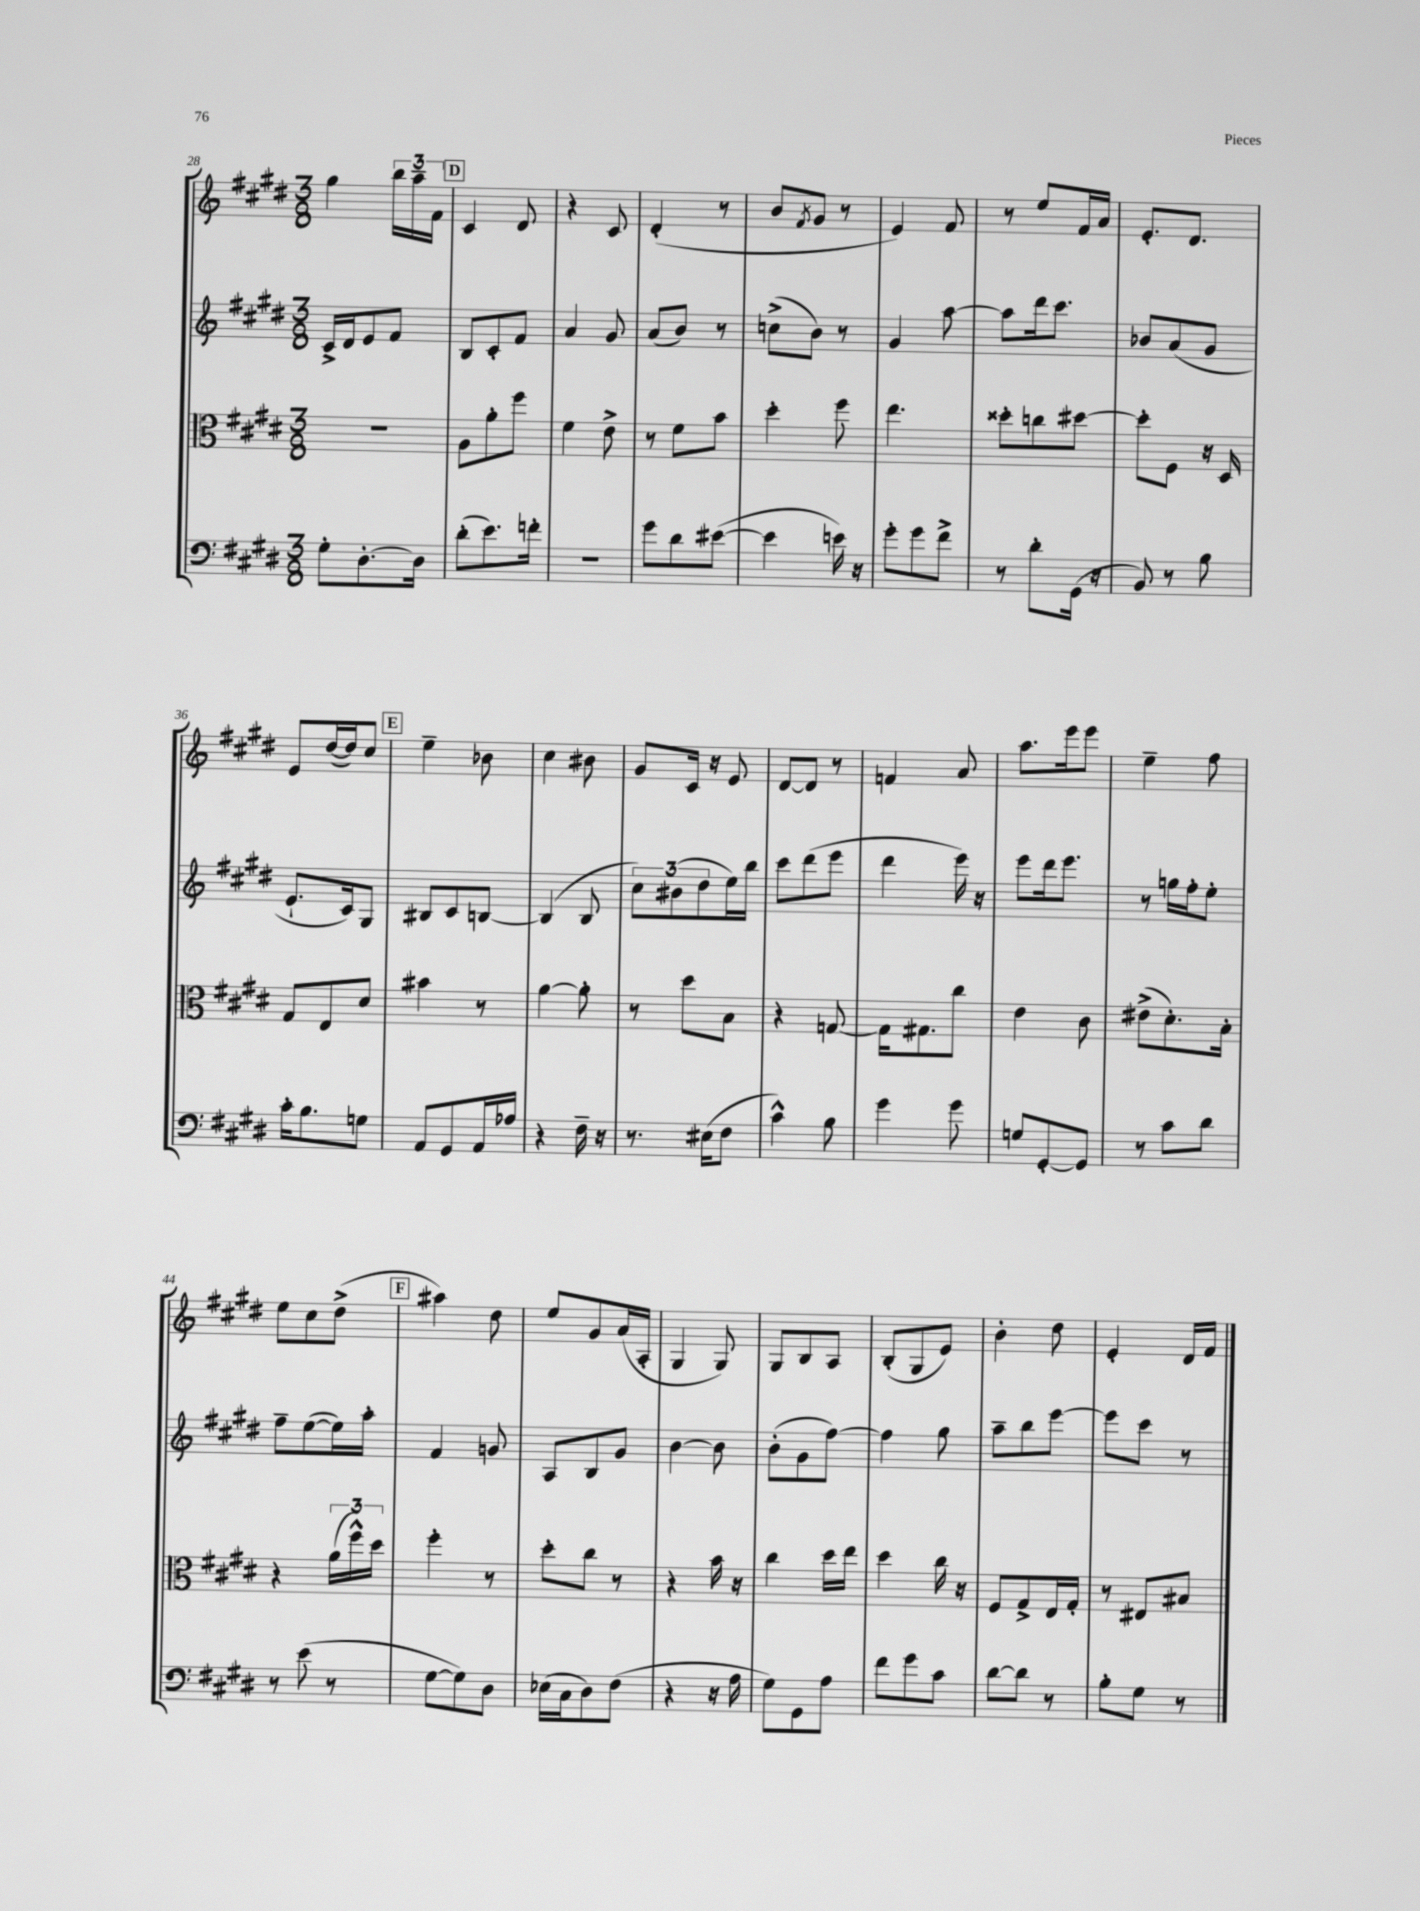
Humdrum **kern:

**kern	**kern	**kern	**kern
*staff4	*staff3	*staff2	*staff1
*clefF4	*clefC3	*clefG2	*clefG2
*k[f#c#g#d#]	*k[f#c#g#d#]	*k[f#c#g#d#]	*k[f#c#g#d#]
*M3/8	*M3/8	*M3/8	*M3/8
8G#'	4.r	16c#^	4gg#
.	.	16d#	.
[8.D#'	.	8e	.
.	.	8f#	24bb
.	.	.	24aa~
16D#]	.	.	.
.	.	.	24f#
=	=	=	=
(8d#'	8A	8B	4c#
8.e)	8a'	8c#'	.
.	8ff#	8f#	8d#
16f'	.	.	.
=	=	=	=
4.r	4f#	4a	4r
.	8e^	8g#	8c#
=	=	=	=
8g#	8r	(8a	(4d#'
8d#	8f#	8b)	.
([8e#	8b	8r	8r
=	=	=	=
4e#]	4dd#'	(8cc^	8b
.	.	.	8qf#
.	.	8b)	8g#
16e)	8ff#	8r	8r
16r	.	.	.
=	=	=	=
8g#'	4.ee	4g#	4e)
8g#	.	.	.
8f#^	.	[8aa	8f#
=	=	=	=
8r	8dd##'	8aa]	8r
8d#'	8cc	16ddd#	8ee
.	.	8.ccc#	.
(16GG#	[8dd#	.	16f#
16r	.	.	16a
=	=	=	=
8BB)	8dd#']	8b-	8.e'
8r	8F#	(8a	.
.	.	.	8.d#
8B	16r	8g#	.
.	16D#	.	.
=	=	=	=
16c#'	8G#	8.e`	8e
8.B	.	.	.
.	8E	.	([16dd#
.	.	16c#)	16dd#])
8G	8d#	8G#	8cc#
=	=	=	=
8AA	4b#	8B#	4ee~
8GG#	.	8c#	.
16AA	8r	[8B	8b-
16A-	.	.	.
=	=	=	=
4r	[4a	(4B]	4cc#
16F#~	8a']	8B	8b#
16r	.	.	.
=	=	=	=
8.r	8r	12cc#)	8g#
.	.	(12b#	.
.	8dd#	.	16c#
.	.	12dd#	.
(16E#	.	.	16r
8F#	8B	16ee)	8e
.	.	16bb	.
=	=	=	=
4c#^^)	4r	8ccc#	[8d#
.	.	(8ddd#	8d#]
8B	[8G	8eee	8r
=	=	=	=
4g#	16G]	4ddd#	4f
.	8.G#	.	.
8g#	8cc#	16eee)	8a
.	.	16r	.
=	=	=	=
8G	4e	8eee	8.aa
[8GG#'	.	16ddd#	.
.	.	8.eee	16eee
8GG#]	8c#	.	8eee
=	=	=	=
8r	(8e#^	8r	4ee~
8c#	8.d#')	16gg	.
.	.	16ff#'	.
8d#	.	8ee'	8ff#
.	16B'	.	.
=	=	=	=
8r	4r	8ff#~	8ee
(8e	.	([8ee	8cc#
8r	(24a	16ee])	(8dd#^
.	24ff#^^)	.	.
.	.	16aa'	.
.	24dd#	.	.
=	=	=	=
[8G#	4ff#'	4f#	4aa#)
8G#])	.	.	.
8D#	8r	8g	8dd#
=	=	=	=
(16E-	8dd#'	8A	8ee
16C#	.	.	.
8D#)	8cc#	8B	8g#
(8F#	8r	8g#	(16a
.	.	.	16A'
=	=	=	=
4r	4r	[4b	4G#
16r	16b	8b]	8G#)
16A	16r	.	.
=	=	=	=
8G#)	4cc#	(8b'	8G#
8GG#	.	8g#	8B
8A	16dd#	[8ff#)	8A
.	16ee	.	.
=	=	=	=
8f#	4dd#	4ff#]	(8B'
8g#	.	.	8G#
8c#	16cc#	8gg#	8e)
.	16r	.	.
=	=	=	=
[8d#	8F#	8aa~	4b'
8d#]	8G#^	8bb	.
8r	16E	[8eee	8dd#
.	16G#'	.	.
=	=	=	=
8B'	8r	8eee]	4e'
8G#	8E#	8ccc#	.
8r	8B#	8r	16d#
.	.	.	16f#
==	==	==	==
*-	*-	*-	*-
